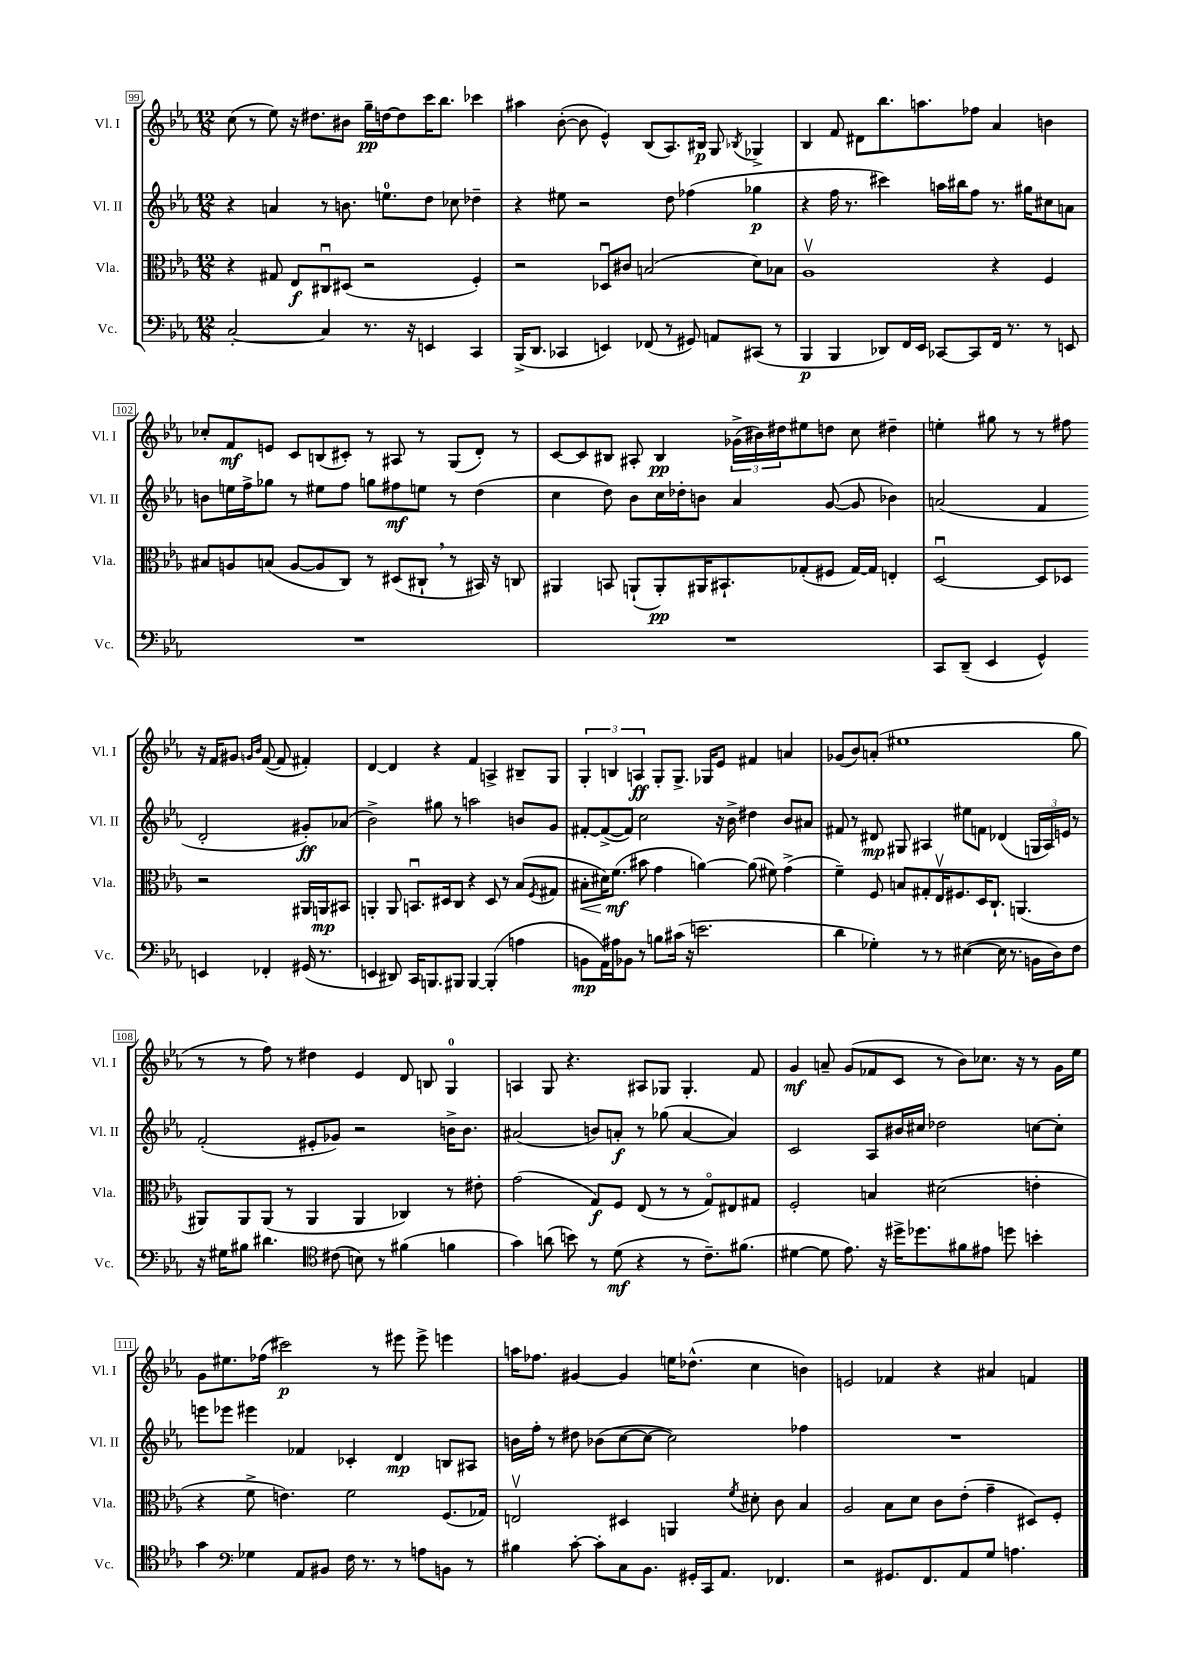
<<
\new StaffGroup <<
\new Staff = "s0" \with { instrumentName = "Vl. I" shortInstrumentName = "Vl. I" } {
    \clef treble \key ees \major \numericTimeSignature \time 12/8
    c''8( r8 ees''8) r16 dis''8. bis'8 g''16--\pp d''16~ d''8 c'''16 bes''8. ces'''4 |
    ais''4 bes'8~-.( bes'8 ees'4-^) bes8( aes8.) bis16\p g8 \acciaccatura { bes8 } ges4-> |
    bes4 f'8 dis'8 bes''8. a''8. fes''8 aes'4 b'4 |
    ces''8-. f'8\mf e'8 c'8 b8( cis'8-.) r8 ais8 r8 g8( d'8-.) r8 |
    c'8~ c'8 bis8 ais8-. bis4\pp \tuplet 3/2 { ges'16->( bis'16) dis''16 } eis''8 d''8 c''8 dis''4-- |
    e''4-. gis''8 r8 r8 fis''8 r16 f'16 gis'8 \grace { g'16 bes'16 } f'8~( f'8 fis'4-.) |
    d'4~ d'4 r4 f'4 a4-> bis8-- g8 |
    \tuplet 3/2 { g4-. b4 a4\ff } g8-. g8.-> ges16 ees'8 fis'4 a'4 |
    ges'8( bes'8) a'8-.( eis''1 g''8 |
    r8 r8 f''8) r8 dis''4 ees'4 d'8 b8 g4-0 |
    a4 g8 r4. ais8 ges8 ges4.-. f'8 |
    g'4\mf a'8-- g'8( fes'8 c'8 r8 bes'8) ces''8. r16 r8 g'16 ees''16 |
    g'8 eis''8. fes''16( cis'''2\p) r8 eis'''8 eis'''8-> e'''4 |
    a''16 fes''8. gis'4~ gis'4 e''16 des''8.-^( c''4 b'4) |
    e'2 fes'4 r4 ais'4 f'4 \bar "|." |
}
\new Staff = "s1" \with { instrumentName = "Vl. II" shortInstrumentName = "Vl. II" } {
    \clef treble \key ees \major \numericTimeSignature \time 12/8
    r4 a'4 r8 b'8. e''8.-0 d''8 ces''8 des''4-- |
    r4 eis''8 r2 d''8 fes''4( ges''4\p |
    r4 f''16 r8. cis'''4) a''16 bis''16 f''8 r8. gis''16 cis''8 a'8 |
    b'8 e''16 f''16-> ges''8 r8 eis''8 f''8 g''8 fis''8\mf e''8 r8 d''4( |
    c''4 d''8) bes'8 c''16 des''16-. b'8 aes'4 g'8~( g'8 bes'4) |
    a'2( f'4 d'2-. gis'8-.\ff) aes'8( |
    bes'2->) gis''8 r8 a''2 b'8 g'8 |
    fis'8~-. fis'8~->( fis'8) c''2 r16 bes'16-> dis''4 bes'8 ais'8 |
    fis'8 r8 dis'8\mp gis8 ais4 eis''8 f'8 des'4( \tuplet 3/2 { g16 ais16) e'16 } r8 |
    f'2-.( eis'8-. ges'8) r2 b'16-> b'8. |
    ais'2( b'8) a'8-.\f r8 ges''8( a'4~ a'4) |
    c'2 aes8 bis'16 cis''16 des''2 c''8~ c''8-. |
    e'''8 ees'''8 eis'''4 fes'4 ces'4-. d'4\mp b8 ais8 |
    b'16 f''16-. r8 dis''8 bes'8( c''8~ c''8~ c''2) fes''4 |
    R1. \bar "|." |
}
\new Staff = "s2" \with { instrumentName = "Vla." shortInstrumentName = "Vla." } {
    \clef alto \key ees \major \numericTimeSignature \time 12/8
    r4 gis8 ees8\f cis8\downbow dis8( r2 f4-.) |
    r2 des8\downbow cis'8 b2( d'8) bes8 |
    aes1\upbow r4 f4 |
    bis8 a8 b8( a8~ a8 c8) r8 dis8( cis8-! \breathe r8 bis,16) r16 c8 |
    ais,4 b,8 a,8-!( a,8-.\pp) ais,16 bis,8.-! ges8-.( fis8 ges16~) ges16 e4-. |
    d2~\downbow d8 des8 r2 ais,16 a,16\mp bis,8 |
    a,4-. a,8 b,8.\downbow dis16 c8 r4 dis8 r8 bes8( \acciaccatura { f8 } gis8 |
    bis8-.\< dis'16) f'8.\mf\!( bis'8 g'4 a'4~) a'8( fis'8) g'4->( |
    f'4--) f8 b8 gis8-. ees16\upbow fis8. d16 c8.-! a,4.( |
    ais,8) ais,8 ais,8( r8 ais,4 ais,4 ces4) r8 eis'8-. |
    g'2( g8\f) f8 ees8( r8 r8 g8\flageolet) eis8 gis8 |
    f2-. b4 dis'2( e'4-. |
    r4 f'8-> e'4.) f'2 f8.( ges16) |
    e2\upbow dis4 a,4 \acciaccatura { f'8 } dis'8-. c'8 bes4 |
    aes2 bes8 d'8 c'8 ees'8-.( g'4-- dis8) f8-. \bar "|." |
}
\new Staff = "s3" \with { instrumentName = "Vc." shortInstrumentName = "Vc." } {
    \clef bass \key ees \major \numericTimeSignature \time 12/8
    c2~-. c4 r8. r16 e,4 c,4 |
    bes,,16->( d,8. ces,4 e,4) fes,8( r8 gis,8) a,8 cis,8( r8 |
    bes,,4\p bes,,4 des,8) f,16 ees,16 ces,8~ ces,8 f,16 r8. r8 e,8 |
    R1. |
    R1. |
    c,8 d,8--( ees,4 g,4-^) e,4 fes,4-. gis,16( r8. |
    e,4 dis,8) c,16 b,,8. bis,,8 bis,,4~ bis,,4-.( a4 |
    b,8\mp aes,16) ais16 bes,8 r8 b8 cis'16( r16 e'2. |
    d'4 ges4-.) r8 r8 eis4~( eis16 r8. b,16 d16) f8 |
    r16 gis16 bis8 dis'4. \clef tenor cis'8( b8) r8 fis'4( f'4 |
    g'4) a'8( b'8) r8 d'8\mf( r4 r8 c'8.--) fis'8.( |
    dis'4~ dis'8 ees'8.) r16 dis''16-> des''8. fis'8 eis'8 d''8 b'4-. |
    g'4 \clef bass ges4 aes,8 bis,8 f16 r8. r8 a8 b,8 r8 |
    bis4 c'8~-. c'8-. c8 bes,8. gis,16-. c,16 aes,8. fes,4. |
    r2 gis,8. f,8. aes,8 g8 a4. \bar "|." |
}
>>
>>
\layout { \context { \Score currentBarNumber = #99 \override BarNumber.stencil = #(make-stencil-boxer 0.1 0.3 ly:text-interface::print) } }
